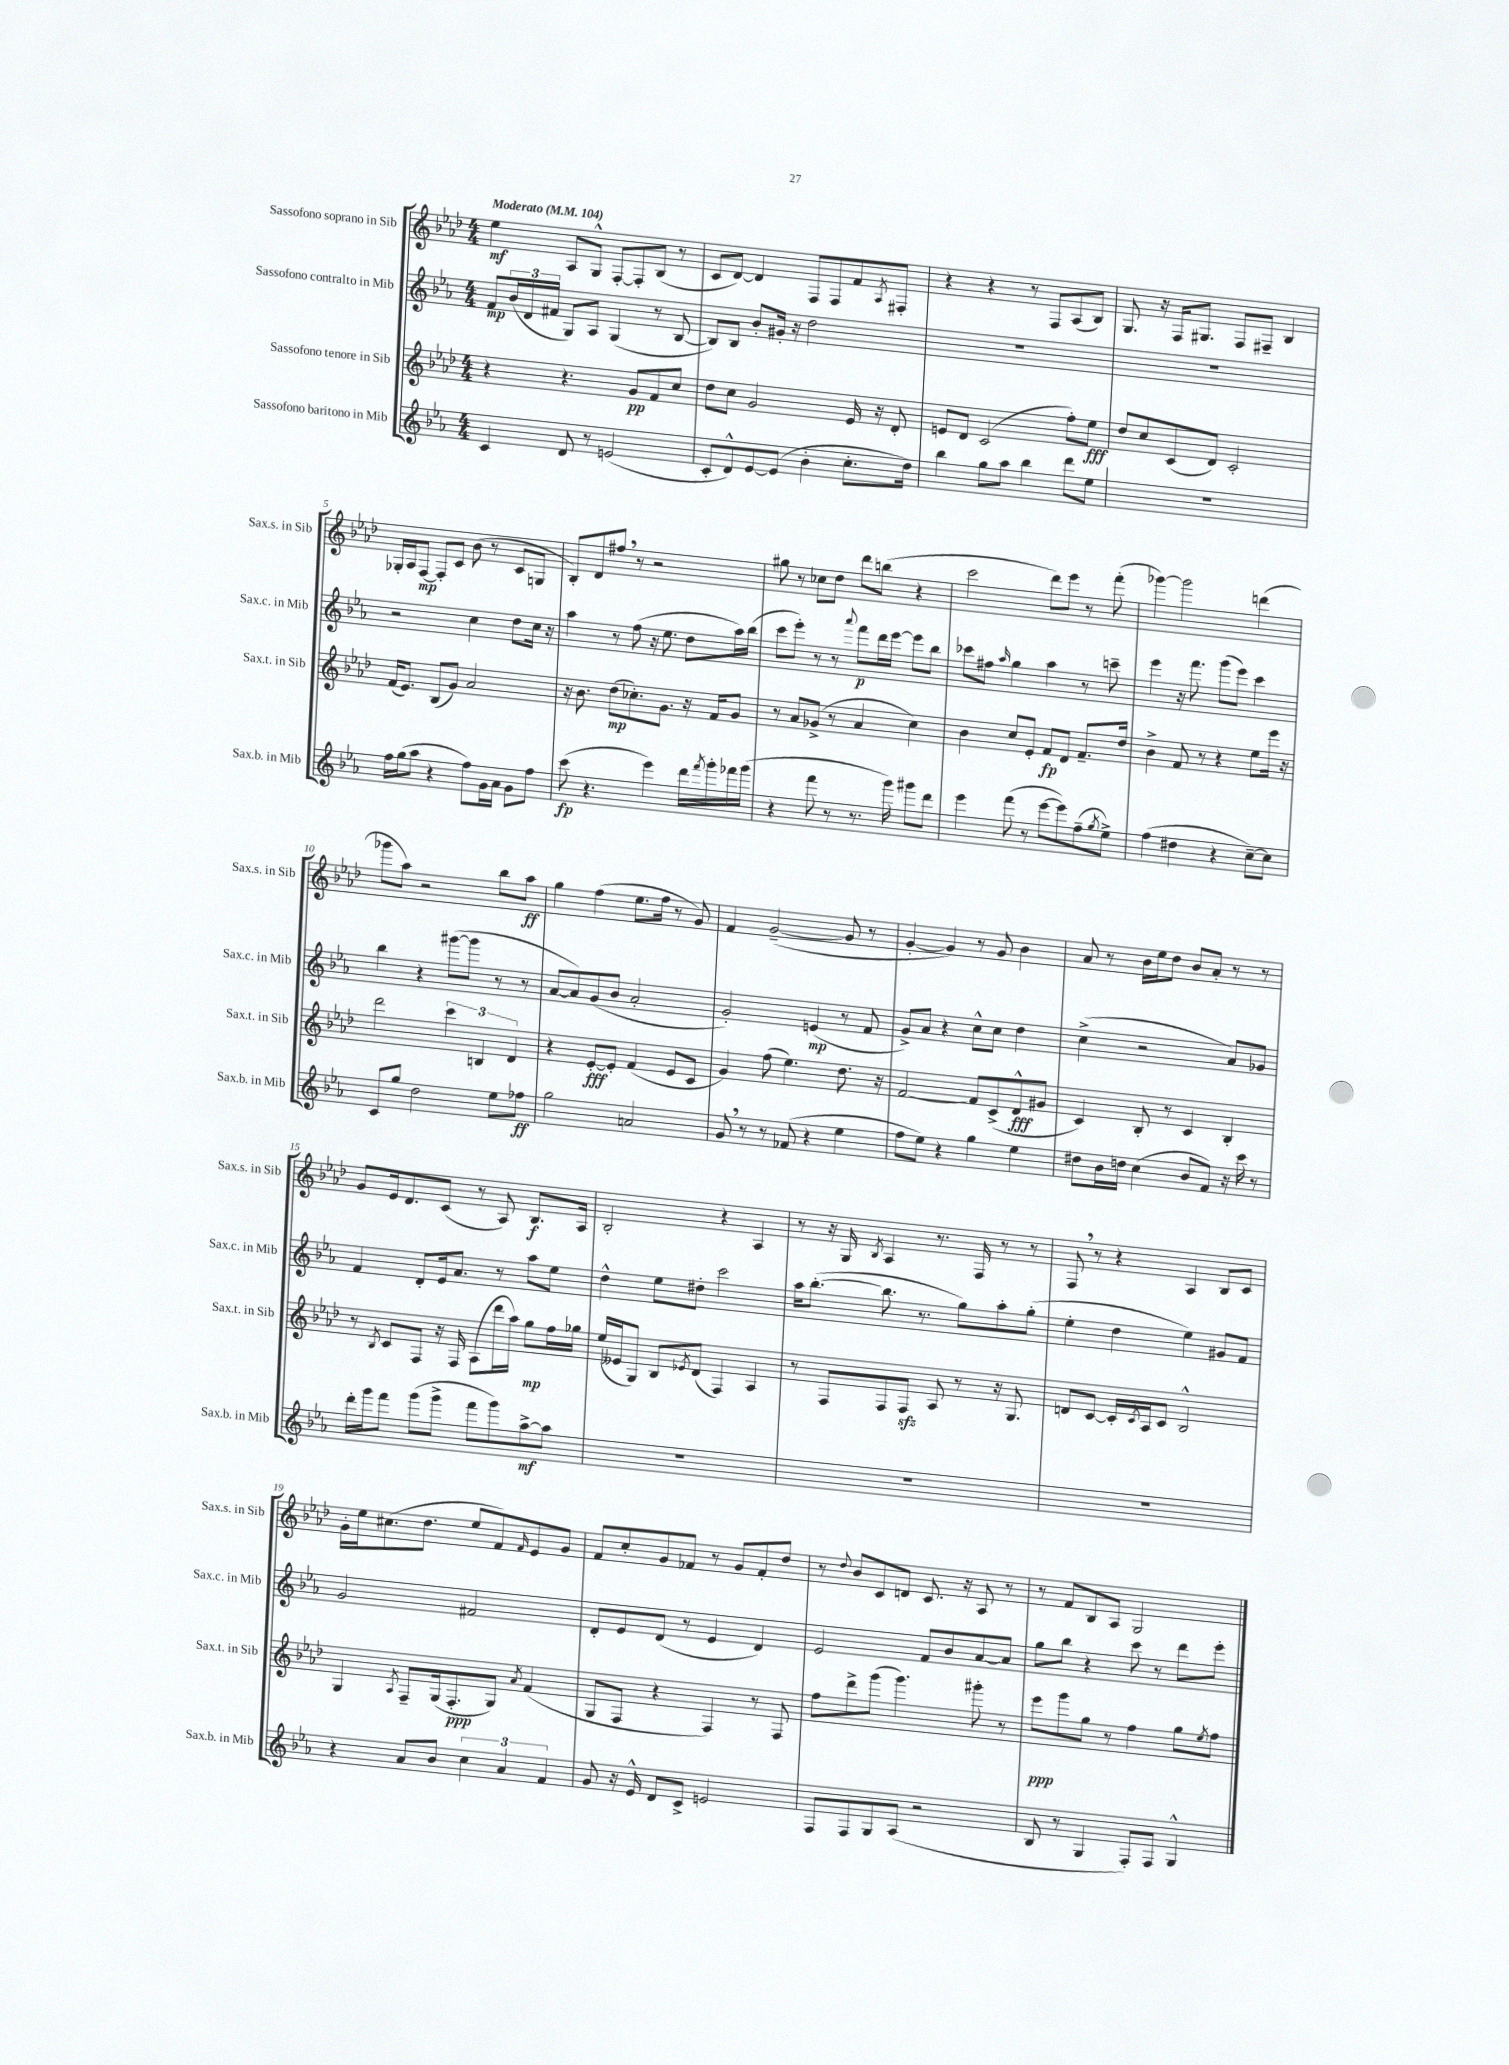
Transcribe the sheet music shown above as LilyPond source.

<<
\new StaffGroup <<
\new Staff = "s0" \with { instrumentName = "Sassofono soprano in Sib" shortInstrumentName = "Sax.s. in Sib" } {
    \clef treble \key aes \major \numericTimeSignature \time 4/4 \tempo "Moderato" 4 = 104
    ees''4\mf aes8 g8-^ f8~-. f8-. bes8( r8 |
    c'8 des'8~) des'4 f8 f8 f'8 \acciaccatura { aes8 } fis8-. |
    r4 r4 r8 f8 aes8( bes8) |
    g8. r16 f16 gis8. f8 fis8-- bes4 |
    ges16-. aes16 f8~\mp f8-. c'8 bes'8( r8 c'8 g8 |
    bes8-.) des'8 fis''8 \breathe r8 r2 |
    gis''8 r8 ces''8 des''8 des'''8 b''8( r4 |
    c'''2 des'''8) ees'''8 r8 f'''8-.( |
    ges'''4~) ges'''2 d'''4( |
    ges'''8 aes''8) r2 bes''8 aes''8\ff |
    g''4 f''4( ees''8. f''16 r8 g'8) |
    f'4 g'2~--( g'8 r8 |
    g'4~-. g'4) r8 g'8 bes'4 |
    aes'8 r8 bes'16 ees''16 des''8 bes'8 aes'8-. r8 r8 |
    g'8 ees'16 des'8. c'8( r8 aes8) bes8.\f aes16 |
    bes2-. r4 aes4 |
    r8 r16 g16 \acciaccatura { bes8 } aes4 r8. f16 r8 r8 |
    f8 \breathe r8 r4 aes4 bes8 c'8 |
    g'16-. ees''16 cis''8.( des''8. ees''8 f'8) \grace { f'16 } ees'8 g'8 |
    f'8 c''8-. g'8 fes'8 r8 g'8 fes'8-. des''8 |
    r8 \appoggiatura { des''8 } bes'8 c'8 d'8 c'8. r16 aes8 r8 |
    r8 f'8 bes8 aes8 g2 \bar "|." |
}
\new Staff = "s1" \with { instrumentName = "Sassofono contralto in Mib" shortInstrumentName = "Sax.c. in Mib" } {
    \clef treble \key ees \major \numericTimeSignature \time 4/4
    f'8\mp \tuplet 3/2 { bes'16( d'16 fis'16 } g8) aes8 g4( r8 bes8~ |
    bes8) bes8 bes'8-. gis'16-. r16 d''2 |
    R1 |
    R1 |
    r2 c''4 d''8 c''16 r16 |
    aes''4 r8 f''8( r16 ees''8. d''8 aes''16) bes''16( |
    c'''8 ees'''8-.) r8 r8 \appoggiatura { aes'''8 } f'''8\p d'''16 ees'''16~ ees'''8 bes''8 |
    ces'''8 fis''8 \grace { aes''16 } g''4 aes''4 r8 c'''8-- |
    ees'''4 r16 f'''8. g'''8( ees'''8) c'''4 |
    bes''4 r4 gis'''8~( gis'''8 r8 r8 |
    aes'8~ aes'8) g'8( bes'8 aes'2-. |
    g'2-.) e'4\mp( r8 f'8 |
    g'8->) aes'8 r4 c''8-^ c''8 d''4 |
    c''4->( r2 aes'8) ges'8 |
    f'4 d'8-. ees'16 aes'8. r8 aes''8 ees''8 |
    d''4-^ ees''8 dis''8-. c'''2 |
    aes''16 bes''8.~-.( bes''8. r8. g''8) aes''8-. g''8-.( |
    ees''4-. d''4 ees''4) gis'8 f'8 |
    g'2 fis'2 |
    d'8-. ees'8 d'8( r8 ees'4 d'4) |
    ees'2 f'8 bes'8 aes'8~ aes'8 |
    g''8 bes''8 r4 c'''8 r8 d'''8 ees'''8-. \bar "|." |
}
\new Staff = "s2" \with { instrumentName = "Sassofono tenore in Sib" shortInstrumentName = "Sax.t. in Sib" } {
    \clef treble \key aes \major \numericTimeSignature \time 4/4
    r4 r4. g'8\pp f'8 c''8 |
    des''8 c''8 g'2 ees'16 r16 des'8-. |
    e'8 des'8 c'2( f''8-.) ees''8\fff |
    des''8 c''8 c'8( des'8) c'2-. |
    f'16( ees'8.) bes8( g'8) aes'2 |
    r16 bes'8. des''8\mp( ces''8.-.) g'8. r16 f'16 g'8 |
    r8 aes'8 ges'8->( r8 aes'4 c''4) |
    bes'4 c''8 ees'8-. f'8\fp des'8 f'8.-- des''16 |
    bes'4-> f'8 r8 r4 ees''8 ees'''16 r16 |
    des'''2 \tuplet 3/2 { c'''4 b4 des'4 } |
    r4 ees'8~-.\fff ees'8-. f'4( ees'8 c'8 |
    g'4) f''8( ees''4.) des''8. r16 |
    f'2~ f'8 c'8->( des'8-^\fff gis'8 |
    c'4) bes8-. r8 c'4 bes4-. |
    r8 \acciaccatura { bes8 } c'8 f8 r16 f16 aes8( des'''16 aes''16) g''8\mp f''16 ges''16 |
    ees''16( eeses'16 g8) bes8 \acciaccatura { ees'8 } des'8( f4) aes4 |
    r8 f8 f8 f8\sfz aes8 r8 r16 g8. |
    d'8 c'8~ c'16-. \acciaccatura { c'8 } aes16 c'8 bes2-^ |
    g4 \acciaccatura { aes8 } f8-- g16( f8.-.\ppp g8) \acciaccatura { aes'8 } f'4( |
    g8 f8 r4 f4) r8 f8 |
    f''8 des'''8-> g'''8( g'''4.) gis'''8-. r8 |
    ees'''8\ppp g'''8 g''8 r8 f''4 g''8 \acciaccatura { ees''8 } f''8 \bar "|." |
}
\new Staff = "s3" \with { instrumentName = "Sassofono baritono in Mib" shortInstrumentName = "Sax.b. in Mib" } {
    \clef treble \key ees \major \numericTimeSignature \time 4/4
    c'4 d'8 r8 e'2( |
    c'8-. d'8-^) ees'8~ ees'8( bes'4-. c''8.-. d''16) |
    bes''4 g''8 aes''8 bes''4 d'''8 ees''8 |
    R1 |
    f''16 g''16( aes''8 r4 f''8) g'16 aes'16 g'8 f''8 |
    c'''8\fp( r4. ees'''4) d'''16 \acciaccatura { f'''8 } g'''16-. fes'''16 g'''16( |
    r4 f'''8 r8 r8. g'''16) gis'''8 d'''8 |
    ees'''4 f'''8( r8 ees'''8~ ees'''8) f''8--( \acciaccatura { g''8 } ees''8->) |
    f''4( dis''4 r4 c''8~--) c''8 |
    c'8 g''8 d''2 ees''8 fes''8\ff |
    g''2 a'2 |
    g'8 \breathe r8 r8 fes'8( r4 ees''4 |
    f''8 ees''8) r4 g''4 ees''4 |
    dis''8 bes'16 d''16 c''4( bes'8 f'8) r16 c'''16 r8 |
    d'''16-. g'''16 f'''8 g'''8( g'''8-> f'''8 g'''8) aes''8~->\mf aes''8 |
    R1 |
    R1 |
    R1 |
    r4 aes'8 bes'8 \tuplet 3/2 { c''4 aes'4 f'4 } |
    g'8 r16 ees'16-^ d'8 c'8-> e'2 |
    f8 f8 g8 aes8( r2 |
    bes8 r8 g4 f8-.) f8 g4-^ \bar "|." |
}
>>
>>
